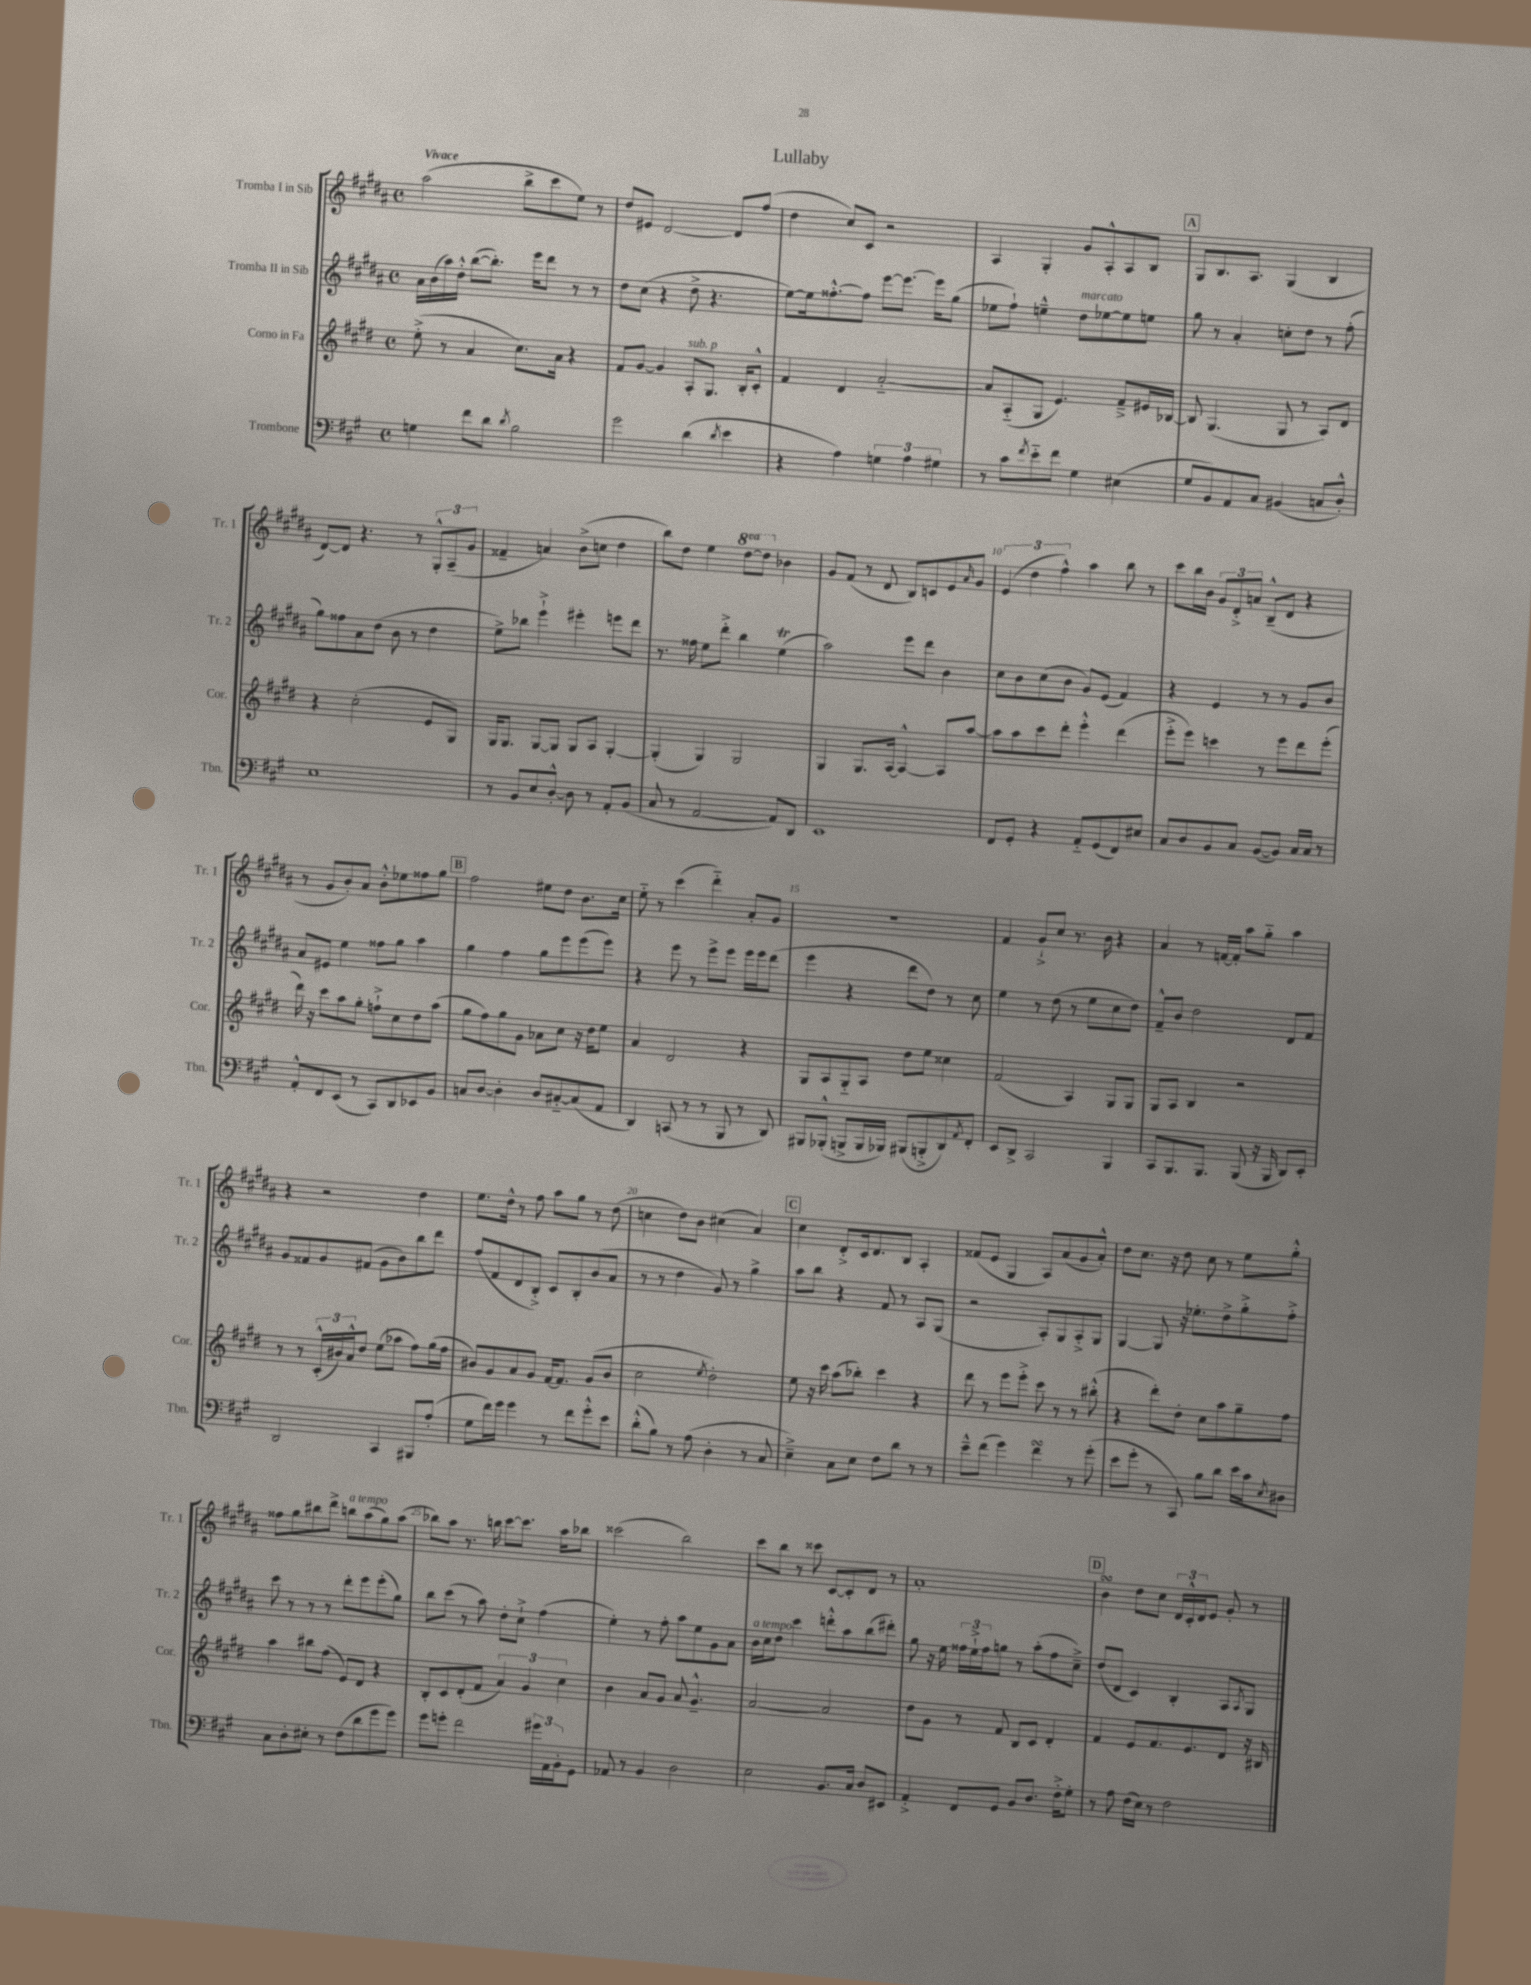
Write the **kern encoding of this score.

**kern	**kern	**kern	**kern
*part4	*part3	*part2	*part1
*staff4	*staff3	*staff2	*staff1
*I"Trombone	*I"Corno in Fa	*I"Tromba II in Sib	*I"Tromba I in Sib
*I'Tbn.	*I'Cor.	*I'Tr. 2	*I'Tr. 1
*clefF4	*clefG2	*clefG2	*clefG2
*k[f#c#g#]	*k[f#c#g#d#]	*k[f#c#g#d#a#]	*k[f#c#g#d#a#]
*M4/4	*M4/4	*M4/4	*M4/4
*met(c)	*met(c)	*met(c)	*met(c)
=1	=1	=1	=1
!	!	!	!LO:TX:a:B:t=Vivace
4Gn\	(8ee'^\	16a#\LL	(2aa#\
.	.	(16b\	.
.	8r	16aa#\)	.
.	.	16dd#'^^\JJ	.
8f#\L	4a/	([8bb\L	.
8d\J	.	8.bb'\J])	.
8qd/	.	.	.
2B\	8.cc#\L)	.	8bb^\L
.	.	16eee\KL	.
.	.	8ddd#\J	8ccc#\
.	16a\Jk	.	.
.	4r	8r	8ee\J)
.	.	8r	8r
=2	=2	=2	=2
2g#\	8f#/L	8dd#\L	8dd#/L
.	[8g#/J	(8cc#\J	8e#X/J
.	4g#/]	4r	[2d#/
!	!LO:TX:a:i:t=sub. p	!	!
(4d\	8A'/L	8dd#^\	.
.	8.G#/J	4.r	.
8qd/	.	.	.
4e\	.	.	8d#/L]
.	16B'/KL	.	.
.	8c#'^^/J	.	(8ff#/J
=3	=3	=3	=3
4r	4f#/	[8ee\L)	4dd#\
.	.	16ee\k]	.
.	.	[8.ff##X'^^\	.
4A\)	4d#/	.	8cc#/L)
.	.	8ff##\J]	8c#/J
6Gn\	[2a/	[8eee\L	2r
.	.	8.eee\J_	.
6A\	.	.	.
.	.	16eee\KL]	.
6G#X\	.	.	.
.	.	(8gg#\J	.
=4	=4	=4	=4
8r	8a/L]	8ee-X\L	4A#/
8c#\L	(8A/	8ff#`\J)	.
8qf#/	.	.	.
8e\	8G#/J	4een~^^\	4G#'/
8f#\J	4.e/)	.	.
!	!	!LO:TX:a:i:t=marcato	!
4G#\	.	8dd#\L	8g#/L
.	.	[8ee-X\	8A#'^^/
(4E#X\	8f#~^/L	8ee-\]	8A#/
.	16e#X/L	8een\J	8B/J
.	[16B-X/JJ	.	.
!!LO:REH:place=s1:t=A
=5	=5	=5	=5
8G#/L	8B-/]	8gg#\	8G#/L
8BB/)	(4.G#/	8r	8.B/
8AA/	.	4a#'/	.
.	.	.	8.A#/J
8C#/J	.	.	.
(4BB#X/	8G#/	8ccn'\L	(4G#/
.	8r	8dd#\J	.
8Cn/L	8A/L)	8r	4B/
8D'^^/J)	8d#/J	(8ff#'\	.
!!LO:LB:g=z
=6	=6	=6	=6
1E	4r	8gg#\L)	[8d#/L)
.	.	8ff##X\	8d#/J]
.	(2cc#'\	8a#\	4.r
.	.	(8dd#\J	.
.	.	8b\	.
.	.	8r	8r
.	8e/L	4dd#\	12G#'^^/L
.	.	.	(12A#~/
.	8G#/J)	.	.
.	.	.	12g#/J
=7	=7	=7	=7
8r	16G#/KL	8ee^\L)	4f##X~/
.	8.G#/J	.	.
8BB/L	.	8bb-X\J	.
8E/	[8G#/L	4eee`^\	4an/)
[8D'^^/J	8G#/J]	.	.
8D\]	8G#/L	4eee#X'\	(8b^\L
8r	8A/J	.	8ccn\J
8AA'/L	[4G#'/	8eeen\L	4dd#\
(8BB/J	.	8ddd#\J	.
=8	=8	=8	=8
8C#/	(4G#'/]	8.r	8bb\L)
8r	.	.	8dd#\J
.	.	16ff##X\	.
[2AA/	4G#/)	8ee\L	4ee\
.	.	8ddd#'^\J	.
*	*	*	*8va
.	2G#/	4bb\	[8ddd#\L
.	.	.	8ddd#\J]
*	*	*	*X8va
8AA/L])	.	(4eeT\	4b-X\
8DD/J	.	.	.
=9	=9	=9	=9
1EE	4G#/	2aa#\)	8g#/L
.	.	.	(8f#/J
.	8.G#/L	.	8r
.	.	.	8d#/
.	[16A/Jk	.	.
.	4A^^/_	8eee\L	8B/L)
.	.	8ddd#\J	8cn/
.	8A/L]	4b\	8e/
.	.	.	16qqa#/
.	[8aa/J	.	8g#/J
=10	=10	=10	=10
8FF#/L	8aa\L]	8cc#\L	(6e/
8GG#'/J	8aa\	8b\	.
.	.	.	6dd#\
4r	8ccc#\	(8cc#\	.
.	.	.	6ff#^^\)
.	8ddd#'\J	8b\J	.
8AA/L	4eee'^^\	8g#/L)	4aa#\
(8GG#/	.	(8e/J	.
8FF#/)	(4ddd#\	4f#/)	8bb\
8E#X/J	.	.	8r
=11	=11	=11	=11
8C#/L	8eee'^\L	4r	8ccc#\L
8D/	8eee\J)	.	16bb\L
.	.	.	16b\JJ
8BB/	4cccn\	4e/	12g#/L
.	.	.	12d#'^/
8C#/J	.	.	.
.	.	.	12an/J
([8BB/L	8r	8r	(8B~^^/L
8BB/J])	8eee\L	8r	8d#/J
16C#/LL	8ddd#\	8g#/L	4r
16C#/JJ	.	.	.
8r	(8eee'\J	8b/J	.
!!LO:LB:g=z
=12	=12	=12	=12
8AA'^^/L	16ddd#\)	8a#/L	8r
.	16r	.	.
8FF#/	8ccc#\L	8e#X/J	8g#/L
(8EE/J	8aa\	4ee\	8b'/)
8r	8gg#'\J	.	8a#/J
8CC#/L)	8ffn`^\L	8ff##X\L	8b'^^\L
8DD/	8cc#\	8gg#\J	8ee-X\
8EE-X/	8dd#\	4aa#\	8ff##X\
8BB/J	(8aa\J	.	8gg#\J
!!LO:REH:place=s1:t=B
=13	=13	=13	=13
8Cn/L	8gg#\L	4gg#\	2ff#\
[8D/J	8ff#\)	.	.
4D'\]	8gg#\	4ff#\	.
.	8g#\J	.	.
8D/L	8a-X\L	8gg#\L	8ee#X\L
[8C#X/	8cc#\J	8eee\	8dd#\J
(8C#/]	16r	(8eee\	8.b\L
.	16dd#\KL	.	.
8AA/J	8ee\J	8eee\J)	.
.	.	.	16cc#\Jk
=14	=14	=14	=14
4DD/)	4a/	4r	8ee\
.	.	.	8r
(8CCn/	2d#/	8eee\	(4ccc#\
8r	.	8r	.
8r	.	8eee^\L	4ddd#\)
8BBB/	.	8eee\J	.
8r	4r	16eee\LL	8a#'/L
.	.	16eee\J	.
8DD/)	.	(8ddd#\J	8g#/J
=15	=15	=15	=15
8BBB#X/L	8G#/L	4eee\	1r
(8BBB-X'^^/J	8A/	.	.
8BBBn^/L	8G#/	4r	.
16BBB/L	8A/J	.	.
16BBB-X/JJ)	.	.	.
(8BBB#X/L	8dd#\L	8ddd#\L	.
8BBBn'^/	8ee\J	8dd#\J)	.
8DD/)	4cc##X\	8r	.
8qAA/	.	.	.
8FF#'/J	.	8cc#\	.
=16	=16	=16	=16
8EE/L	(2f#/	4ee\	4f#/
8DD^/J	.	.	.
2CC#/	.	8r	8g#`^/L
.	.	(8dd#\	8cc#/J
.	4A/)	8r	8.r
.	.	8ee\L	.
.	.	.	16b\
4BBB/	8G#/L	8cc#\	4r
.	8G#/J	8dd#\J)	.
=17	=17	=17	=17
8CC#/L	8G#/L	8f#~^^/L	4a#/
8.BBB/	8A/J	8b/J	.
.	4B/	2dd#\	8r
8.BBB/J	.	.	.
.	.	.	[16fn/LL
.	.	.	16f'/JJ]
(8BBB/	2r	.	8aa#\L
16r	.	.	8gg#\J
16BBB/	.	.	.
8DD/L)	.	8d#/L	4aa#\
8EE'/J	.	8f#/J	.
!!LO:LB:g=z
=18	=18	=18	=18
2DD/	8r	8g#/L	4r
.	8r	8f##X/	.
.	(24c#'^^/LL	8g#/	2r
.	24b#X/)	.	.
.	24a^^/J	.	.
.	8dd#/J	(8f#X/J	.
4CC#/	(8ee\L	8g#\L	.
.	8aa-X\J	8b\)	.
8BBB#X/L	8ff#\L)	8bb\	4dd#\
(8A'/J	(16gg#\L	8ddd#\J	.
.	16ff#\JJ	.	.
=19	=19	=19	=19
8G#\L	8b#X/L)	(8ff#/L	8.ee\L
16f#\L)	8g#/	8f#/	.
16g#\JJ	.	.	16dd#^^\Jk
4g#\	8a/	8d#/	8r
.	8g#/J	8B'^/J)	8ff#\
8r	[16f#/KL	8c#/L	8aa#\L
.	8.f#/J]	.	.
8f#\L	.	8B'/	8gg#\J
8g#'^^\	(8g#/L	(8b/	8r
8e\J	8b#/J	8a#/J	(8dd#\
=20	=20	=20	=20
(8d'^^\L	2cc#\	8r	4ccn\
8B\J)	.	8r	.
8r	.	4dd#\	8dd#\L)
(8A\	.	.	8b\J
.	8qee/	.	.
4D'\	2dd#'\)	8g#/)	(4cc#X\
.	.	8r	.
8r	.	4gg#^\	4a#/)
8C#/	.	.	.
!!LO:REH:place=s1:t=C
=21	=21	=21	=21
4E~^\)	8ee\	8aa#\L	4cc#\
.	16r	8bb\J	.
.	16ccc#\	.	.
8C#\L	(8aa\L	4r	8d#'^/L
8E\J	8bb-X'\J)	.	16c#/k
.	.	.	8.d#/
8F#\L	4ccc#\	8f#/	.
8d\J	.	8r	8B/J
8r	4r	8A#/L	4A#'/
8r	.	(8G#/J	.
=22	=22	=22	=22
8e~^^\L	8ddd#\	2r	(8f##X/L
(8f#\J	8r	.	8e/J
4g#\)	8eee\L	.	4G#/
.	8eee'^\J	.	.
4f#sSSS\	8ccc#\	8A#'/L)	8A#/L)
.	8r	8G#/	(8a#/
8r	8r	8A#'^/	8g#/
(8g#'\	(8bb#X'^^\	8G#/J	8a#'^^/J)
=23	=23	=23	=23
8e\L	4r	[4G#/	8dd#\L
8g#'\J	.	.	8.cc#\J
8r	8ddd#'\L)	8G#/]	.
.	.	.	16r
8CC#/)	8dd#'\J	16r	8dd#\
.	.	8.ee-X'\L	.
8B\L	8cc#\L	.	8cc#\
8d\J	8aa\	8dd#^\	8r
16e\LL	8gg#~\	8gg#'^\	8ee\L
16c#\J	.	.	.
8qE/	.	.	.
8D#X\J	8ff#\J	8ff#'^\J	8gg#'^^\J
!!LO:LB:g=z
=24	=24	=24	=24
8C#\L	4aa\	8ccc#\	8ff##X\L
8D'\	.	8r	8gg#\
8E#X'\J	8bb#X\L	8r	8bb#X\
8r	(8ff#\J	8r	8ddd#^\J
!	!	!	!LO:TX:a:i:t=a tempo
(8F#\L	8e/L)	8ddd#'\L	8bbn\L
8d\	8d#/J	8eee\	(8aa#\
8g#\	4r	(8eee'\	8gg#\)
8g#\J)	.	8gg#\J)	(8aa#\J
=25	=25	=25	=25
8g#\L	8B'/L	8bb\L	8bb-X\L)
8gn'\J	8c#/	(8ccc#\J	8aa#\J
2f#\	(8d#'/	8r	8.r
.	8f#/J	8aa#\)	.
.	.	.	16bbn\
.	6a/)	8dd#'\L	[8ccc#\L
.	.	8cc#`^\J	8.ccc#\J]
.	6g#/	.	.
24g#X\LL	.	(4ff#\	.
24AA\	.	.	.
.	.	.	16aa#\KL
24BB'\J	6cc#\	.	.
8GG#\J	.	.	8bb-X\J
=26	=26	=26	=26
8AA-X/	4b\	4ee'\)	(2ccc##X\
8r	.	.	.
4BB/	8a/L	8r	.
.	8g#/J	8ff#'\	.
2D\	8a/	8aa#\L	2bb\)
.	4.g#~^^/	8ee\	.
.	.	8g#\	.
.	.	8a#\J	.
=27	=27	=27	=27
!	!	!LO:TX:a:i:t=a tempo	!
2E\	[2a/	16b\LL	8ccc#\L
.	.	16cc#\J	.
.	.	8dd#\J	8bb\J
.	.	4ccc#\	8r
.	.	.	8ccc##X\
8.BB/L	2a/]	8dddn'^^\L	[8c#/L
.	.	8aa#\	8c#'/]
16C#/Jk	.	.	.
8D/L	.	(8bb\	8d#/J
8EE#X/J	.	8ddd#X'\J)	8r
=28	=28	=28	=28
4AA'^/	8dd#\L	8gg#\	1a#'
.	8g#\J	16r	.
.	.	16ee\	.
8FF#/L	8r	24ff##X\LL	.
.	.	24ee`^\	.
.	.	24ff##\J	.
8GG#/J	8f#/	8ggn\J	.
8BB/L	8B/L	8r	.
8.D/J	8c#/J	(8aa#'\L	.
.	4d#'/	8ff##\	.
16F#'^\KL	.	.	.
8G#'\J	.	8cc#~^\J)	.
!!LO:REH:place=s1:t=D
=29	=29	=29	=29
8r	4f#/	(8dd#/L	4bsSSs\
8A\	.	8d#/J	.
(16F#\LL	8e/L	4c#/)	8dd#\L
16E\JJ)	.	.	.
8r	8.f#/	.	8cc#\J
2F#\	.	4B'/	24d#/LL
.	.	.	24c#'^^/
.	8.e/	.	.
.	.	.	24d#/J
.	.	.	8e/J
.	8d#/J	8A#/L	8g#'/
.	.	8qA#/	.
.	16r	8G#/J	8r
.	16B#X/	.	.
==	==	==	==
*-	*-	*-	*-
